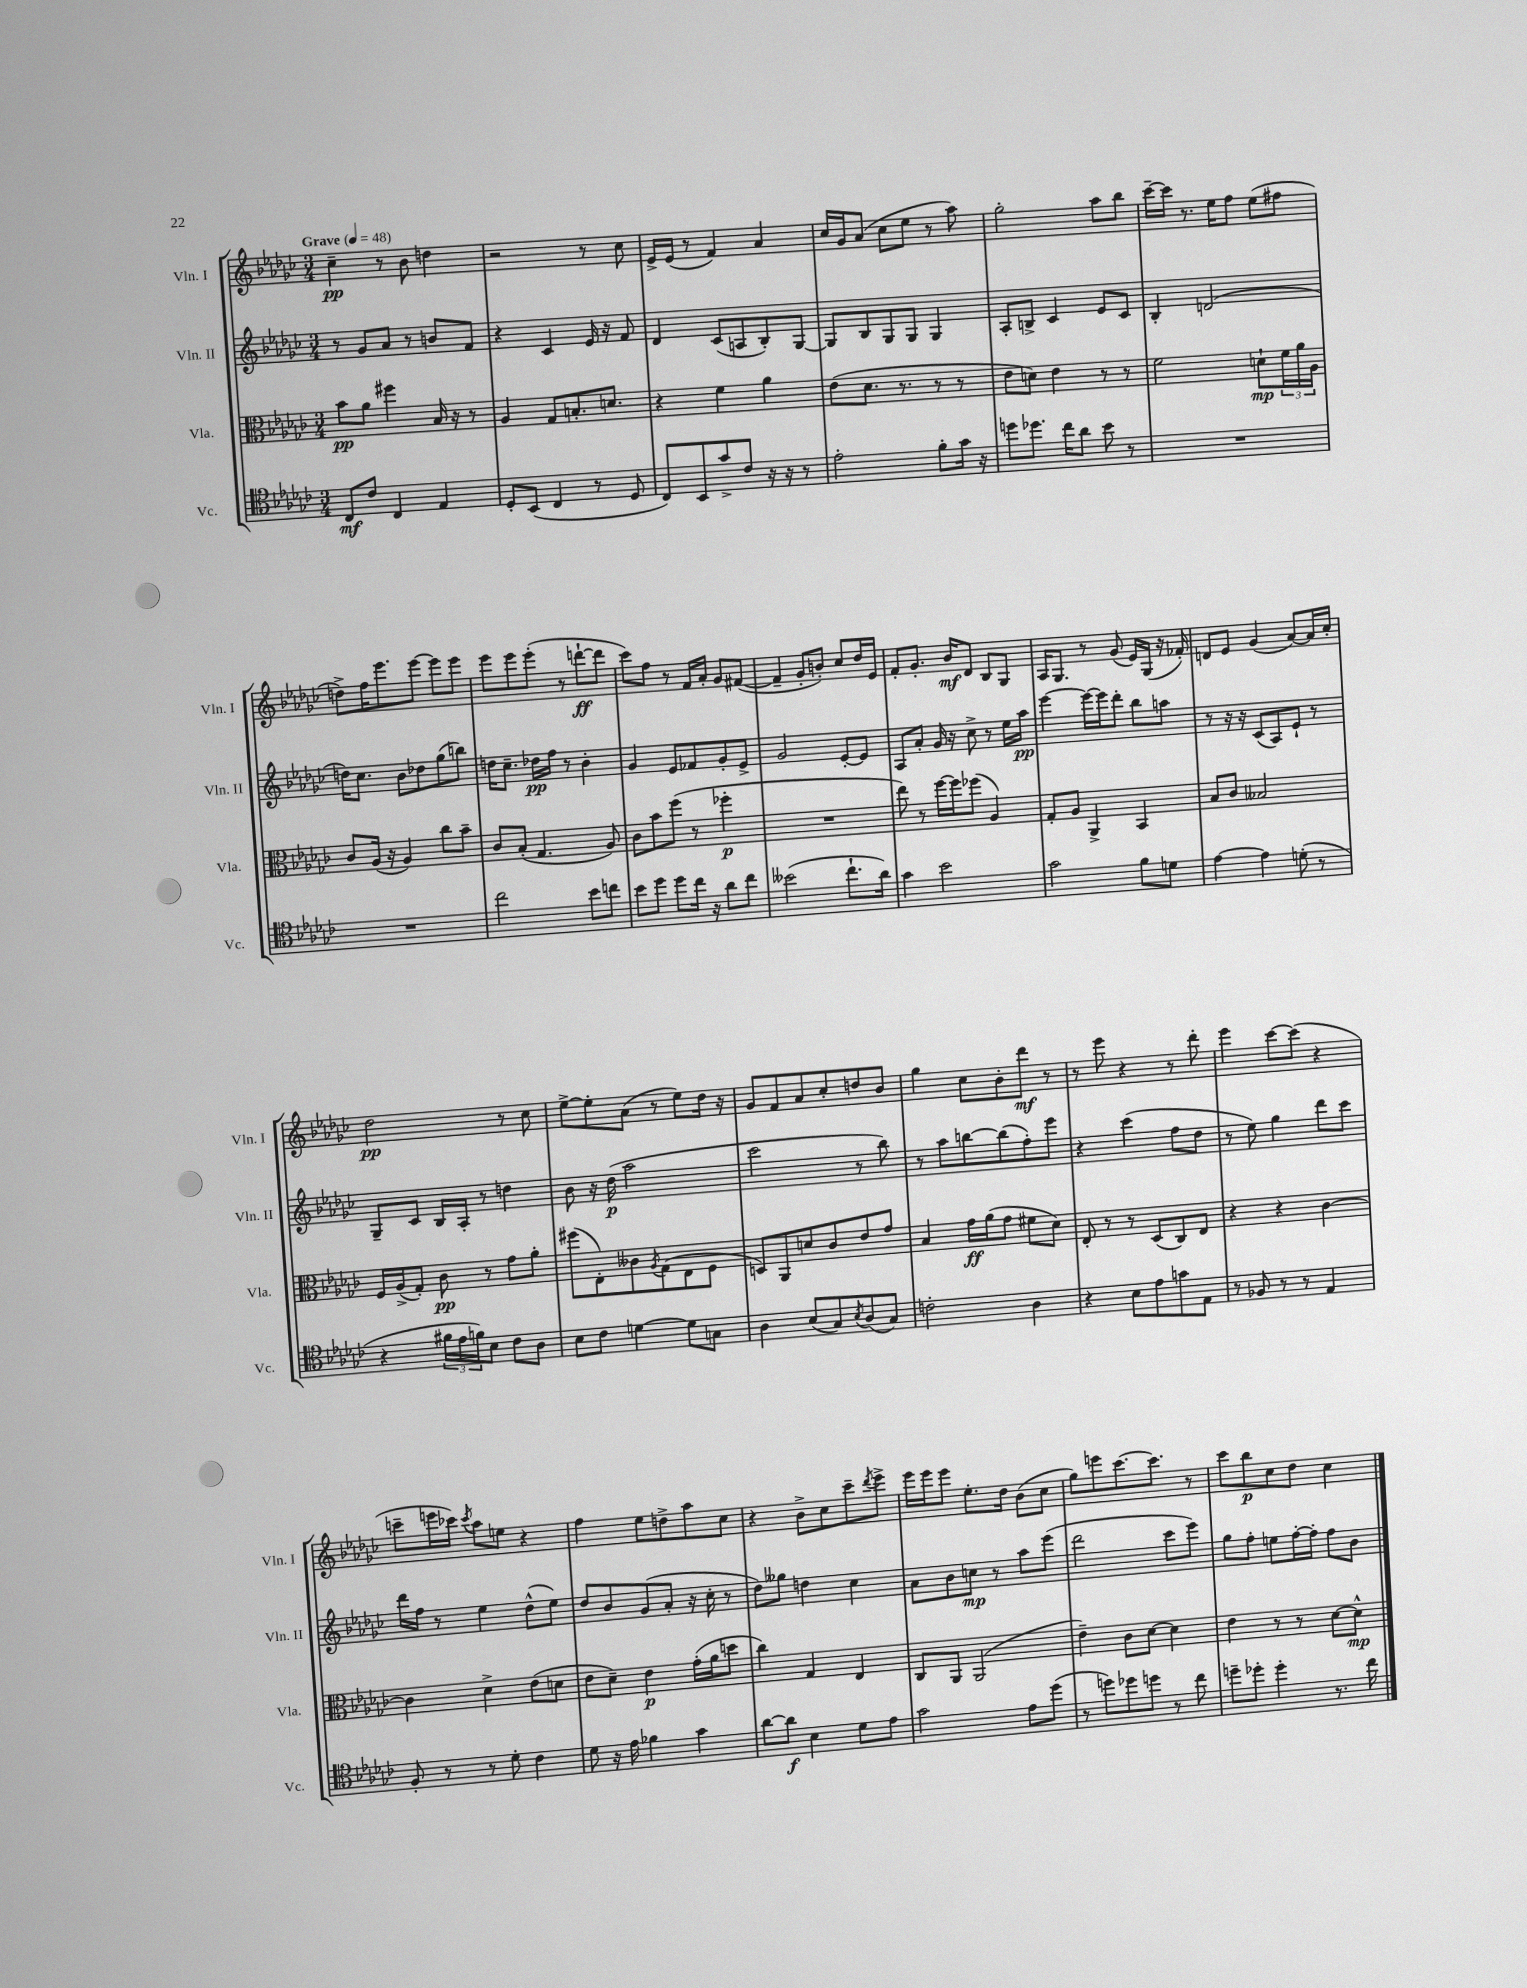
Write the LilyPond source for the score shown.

<<
\new StaffGroup <<
\new Staff = "s0" \with { instrumentName = "Vln. I" shortInstrumentName = "Vln. I" } {
    \clef treble \key ges \major \numericTimeSignature \time 3/4 \tempo "Grave" 4 = 48
    ces''4--\pp r8 bes'8 d''4 |
    r2 r8 ces''8 |
    ees'16-> ees'16( r8 f'4) aes'4 |
    ces''16 ges'16 aes'8( ces''8 ees''8 r8 aes''8) |
    ges''2-. aes''8 bes''8 |
    ces'''16~-- ces'''16 r8. ees''16 f''8 ees''8( fis''8 |
    d''8->) f''16 ees'''8. ees'''8~ ees'''8 ees'''8 |
    ees'''8 ees'''8 ees'''8-.( r8 d'''8~-!\ff d'''8 |
    ces'''8) f''8 r8 f'16 aes'16-. ges'8 fis'8~( |
    fis'4-- ges'8-. b'8-.) ces''8 des''16 ees'16 |
    f'8-. ges'8.-. bes'16\mf des'8 bes8 ges8 |
    aes16 ges8. r8 ges'8( ees'16) ges16( r16 fes'16-.) |
    d'8 ees'8 ges'4( aes'8~) aes'16 ces''16-. |
    des''2\pp r8 ces''8 |
    ees''8~-> ees''8-. aes'8( r8 ees''8) des''16 r16 |
    ges'8 f'8 aes'8 ces''8-. d''8 bes'8 |
    ges''4 ces''8 bes'8-. des'''8\mf r8 |
    r8 ees'''8 r4 r8 des'''8-. |
    ees'''4 ces'''8~ ces'''8( r4 |
    c'''8-- e'''16 ces'''16) \acciaccatura { ces'''8 } aes''8 e''8 r4 |
    f''4 ees''8 d''8-> aes''8 ces''8 |
    r4 bes'8-> ces''8 ces'''8-- \acciaccatura { des'''8 } ees'''8-> |
    ees'''16 ees'''16 ees'''8 ees''8.-. des''16 bes'8( ces''8 |
    ges''8) e'''8 ces'''8.~ ces'''8. r8 |
    ces'''8 bes''8\p ces''8 des''8 ces''4 \bar "|." |
}
\new Staff = "s1" \with { instrumentName = "Vln. II" shortInstrumentName = "Vln. II" } {
    \clef treble \key ges \major \numericTimeSignature \time 3/4
    r8 ges'8 aes'8 r8 b'8 f'8 |
    r4 ces'4 ees'16 r16 f'8 |
    des'4 ces'8( a8 bes8-.) ges8~ |
    ges8 bes8 ges8 ges8 ges4 |
    aes8-. b8-> ces'4 ees'8 ces'8 |
    bes4-. d'2( |
    d''16) ces''8. bes'8 des''8 ges''8( b''8) |
    d''16 ces''8.-- des''16\pp f''16 r8 bes'4-. |
    ges'4 ees'8 fes'8 ges'8-. ees'8-> |
    ges'2 ees'8~-. ees'8 |
    aes8 aes'8-. ges'16 r16 ces''8-> r8 ees''16 aes''16\pp |
    ees'''4~ ees'''16~ ees'''16 des'''8-. bes''8 a''8 |
    r8 r16 r16 ces'8( aes8) ees'8-! r8 |
    ges8-- ces'8 bes16 aes16-. r8 d''4 |
    bes'8 r16 des''16\p( aes''2 |
    ces'''2 r8 bes''8) |
    r8 aes''8 b''8~ b''8( f''8-.) ees'''8 |
    r4 ces'''4( f''8 des''8 |
    r8 ees''8) ges''4 des'''8 ces'''8 |
    des'''16 f''16 r8 ees''4 des''8-^( ees''8) |
    des''8 bes'8 ges'8( aes'8-. r16 ces''16-. r8 |
    des''8) geses''8 d''4 ces''4 |
    aes'8 bes'8 c''8\mp r8 aes''8 ees'''8( |
    des'''2 ces'''8 ees'''8) |
    ges''8 f''8-. e''8 f''16~-. f''16-. f''8 bes'8 \bar "|." |
}
\new Staff = "s2" \with { instrumentName = "Vla." shortInstrumentName = "Vla." } {
    \clef alto \key ges \major \numericTimeSignature \time 3/4
    bes'8\pp aes'8 fis''4 bes16 r16 r8 |
    aes4 ges8 b8.-. d'8. |
    r4 f'4 aes'4 |
    ees'8( des'8. r8. r8 r8 |
    ees'8 d'8) ees'4 r8 r8 |
    f'2 d'8-!\mp \tuplet 3/2 { f'16 aes'16 aes16 } |
    ces'8 aes16( r16 aes4) ces''8 bes'8-- |
    ces'8 bes8-.( ges4. aes8) |
    ces'8 bes'8 f''8( r8 fes''4-.\p |
    R2. |
    ees''8) r8 f''16~ f''16 fes''8( aes4) |
    ges8-. aes8 aes,4-> bes,4 |
    bes8 ces'8 beses2 |
    f16 aes16->( ges8-.) ces'8\pp r8 ges'8 aes'8-. |
    fis''8( ees8-.) ceses'8 \acciaccatura { aes8 } ges8( ees8 f8 |
    d8) aes,8 d'8 ces'8 ees'8 ges'8 |
    bes4 ges'16\ff aes'16( ges'8 fis'8 des'8) |
    ees8-. r8 r8 des8( ces8) ees8 |
    r4 r4 ces'4~ |
    ces'4 des'4-> ees'8( d'8 |
    ees'8 des'8--) ees'4\p ges'16-.( aes'16 d''8 |
    ces''4) ges4 ees4 |
    ces8 aes,8 aes,2( |
    ees'4--) ces'8 des'8~ des'4 |
    ees'4 r8 r8 des'8~ des'8-^\mp \bar "|." |
}
\new Staff = "s3" \with { instrumentName = "Vc." shortInstrumentName = "Vc." } {
    \clef tenor \key ges \major \numericTimeSignature \time 3/4
    ces8\mf ces'8 ces4 ees4 |
    des8-. bes,8( ces4 r8 des8 |
    ces8) bes,8 ges'8-> ces'8 r16 r16 r8 |
    ees'2-. f'8-. ges'16 r16 |
    d''8 des''8. ces''16 aes'8 bes'8 r8 |
    R2. |
    R2. |
    ces''2 bes'8 c''8 |
    bes'8 des''8 des''8 ces''16 r16 aes'8 ces''8 |
    beses'2( ces''8.-! aes'16) |
    ges'4 bes'2 |
    ges'2 f'8 d'8 |
    ees'4~ ees'4 d'8-.( r8 |
    r4 \tuplet 3/2 { fis'16 ees'16 f'16) } bes8 ces'8 aes8 |
    bes8 ces'8 d'4~ d'8 g8 |
    aes4 bes8( ges8) \acciaccatura { bes8 } aes8( ges8) |
    c'2-. aes4 |
    r4 bes8 ees'8 g'8 ees8 |
    r8 fes8 r8 r8 ees4 |
    f8-. r8 r8 des'8-. ces'4 |
    des'8 r16 ees'16 fes'4 ges'4 |
    aes'8~ aes'8\f bes4 des'8 ees'8 |
    ges'2 ees'8 des''8( |
    r8 d''8) des''8 d''8 r8 ces''8 |
    d''8-- des''8-. des''4-. r8. ces''16 \bar "|." |
}
>>
>>
\layout { \context { \Score \remove "Bar_number_engraver" } }
